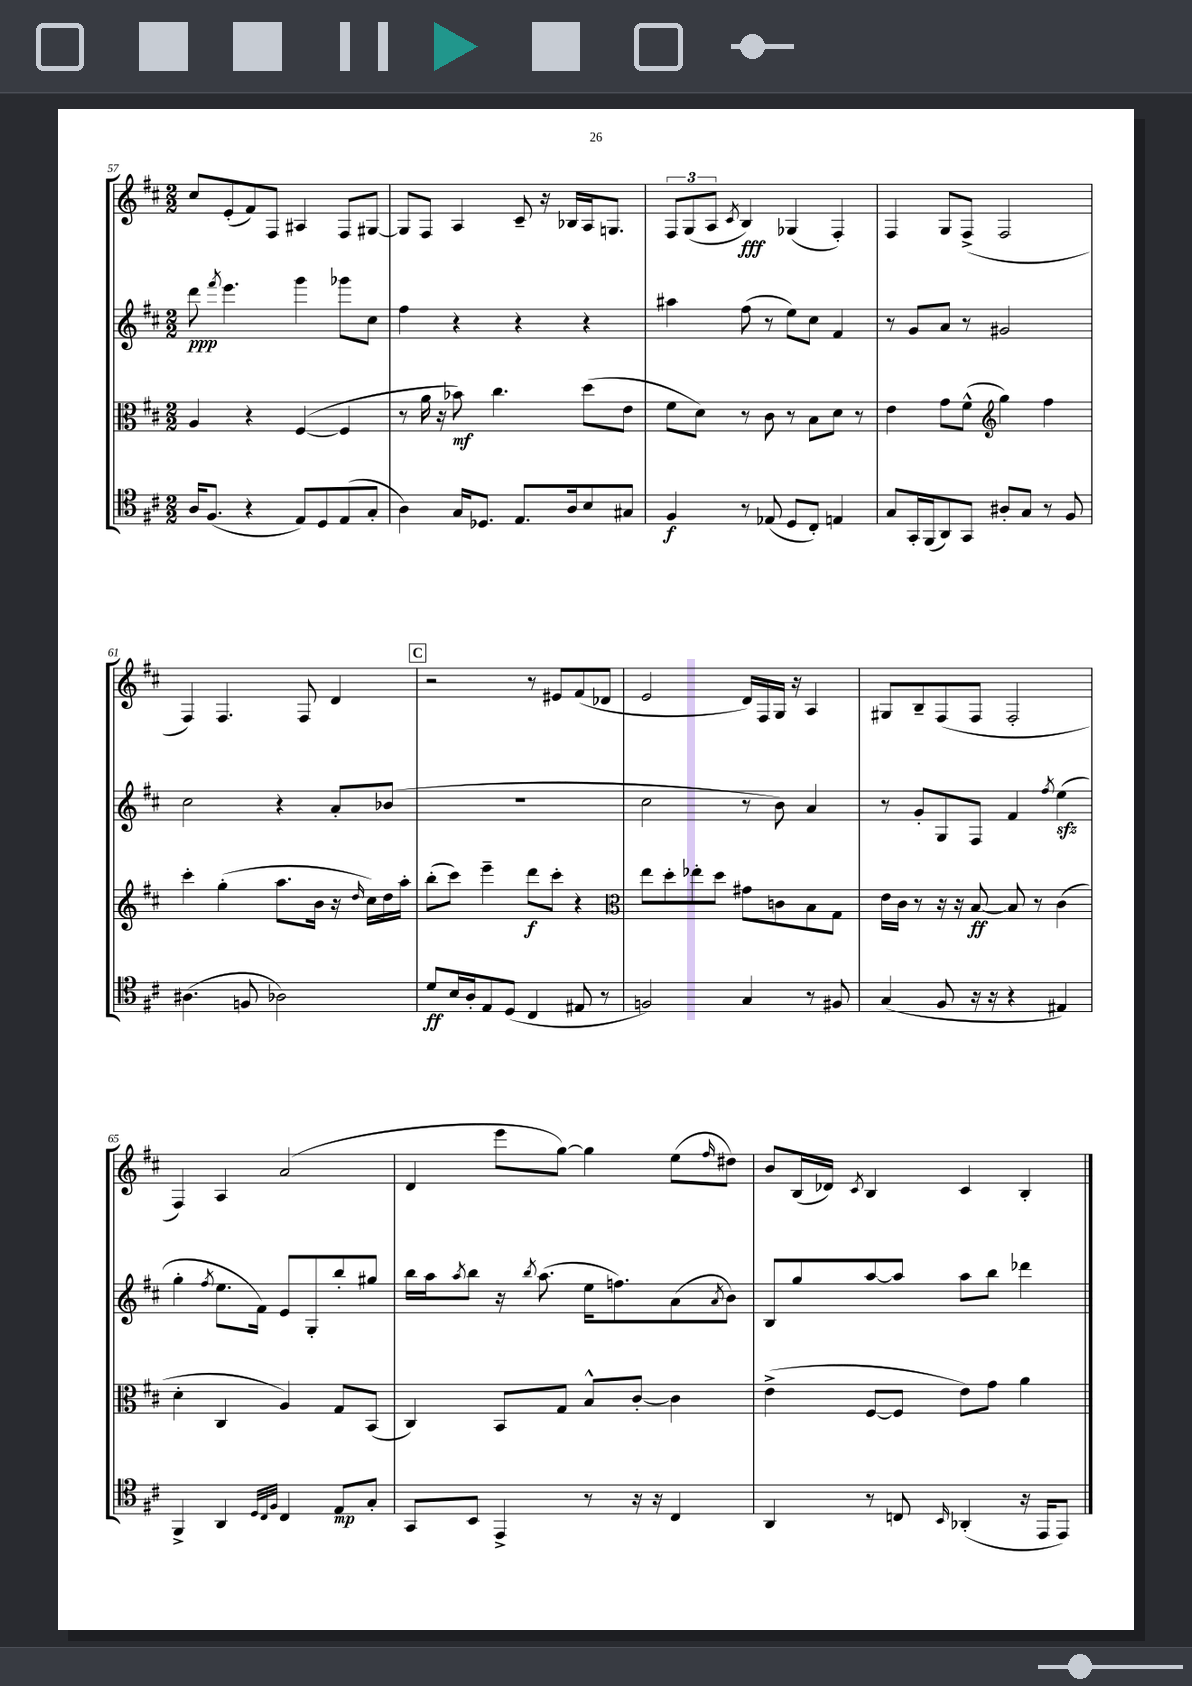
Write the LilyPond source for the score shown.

<<
\new StaffGroup <<
\new Staff = "s0" {
    \clef treble \key d \major \numericTimeSignature \time 2/2
    cis''8 e'8-.( fis'8) fis8 ais4 fis8 gis8~ |
    gis8 fis8 a4 cis'8-- r16 bes16 a16 g8. |
    \tuplet 3/2 { fis8 g8( a8 } \acciaccatura { cis'8 } b4\fff) ges4( fis4-.) |
    fis4 g8 fis8->( fis2 |
    fis4) fis4. fis8 d'4 |
    \mark \markup { \box "C" } r2 r8 eis'8 fis'8( des'8 |
    e'2 d'16) fis16 g16 r16 a4 |
    gis8 b8-- fis8( fis8 fis2-. |
    fis4) a4 a'2( |
    d'4 e'''8 g''8~) g''4 e''8( \grace { fis''16 } dis''8) |
    b'8 b16( des'16) \acciaccatura { cis'8 } b4 cis'4 b4-. \bar "|." |
}
\new Staff = "s1" {
    \clef treble \key d \major \numericTimeSignature \time 2/2
    d'''8\ppp \acciaccatura { fis'''8 } e'''4. g'''4 ges'''8 cis''8 |
    fis''4 r4 r4 r4 |
    ais''4 fis''8( r8 e''8) cis''8 fis'4 |
    r8 g'8 a'8 r8 gis'2 |
    cis''2 r4 a'8-. bes'8( |
    \mark \markup { \box "C" } R1 |
    cis''2 r8 b'8) a'4 |
    r8 g'8-. g8 fis8 fis'4 \acciaccatura { fis''8 } e''4\sfz( |
    g''4-. \acciaccatura { fis''8 } e''8. fis'16) e'8 g8-. b''8-. gis''8 |
    b''16 a''16 \acciaccatura { a''8 } b''8 r16 \acciaccatura { b''8 } a''8.( e''16 f''8.) a'8( \acciaccatura { a'8 } b'8) |
    b8 g''8 a''8~ a''8 a''8 b''8 des'''4 \bar "|." |
}
\new Staff = "s2" {
    \clef alto \key d \major \numericTimeSignature \time 2/2
    a4 r4 fis4~( fis4 |
    r8 a'16 r16 bes'8\mf) cis''4. d''8( e'8 |
    fis'8 d'8) r8 cis'8 r8 b8 d'8 r8 |
    e'4 g'8 fis'8-^( \clef treble g''4) fis''4 |
    cis'''4-. g''4-.( a''8. b'16 r16 \grace { d''16 } cis''16) d''16 a''16-. |
    \mark \markup { \box "C" } b''8-.( cis'''8) e'''4-- d'''8\f cis'''8-. r4 |
    \clef alto e''8 d''8-. ees''8-. d''8 gis'8 c'8 b8 g8 |
    e'16 cis'16 r8 r16 r16 b8~\ff b8 r8 cis'4( |
    d'4-. cis4 a4) g8 b,8( |
    cis4) b,8 g8 b8-^ cis'8~-. cis'4 |
    e'4->( fis8~ fis8 e'8) g'8 a'4 \bar "|." |
}
\new Staff = "s3" {
    \clef tenor \key d \major \numericTimeSignature \time 2/2
    a16 fis8.( r4 e8) d8 e8( g8-. |
    a4) g16 des8. e8. a16 b8 gis8 |
    fis4\f r8 ees8( d8 cis8-.) e4 |
    g8 g,16-. fis,16( a,8) g,8 ais8-. g8 r8 fis8 |
    ais4.( f8 aes2) |
    \mark \markup { \box "C" } d'8\ff b16 a16-. e8 d8( cis4 eis8 r8 |
    f2) g4 r8 fis8 |
    g4( fis8 r16 r16 r4 eis4) |
    fis,4-> a,4 \grace { d32 cis32 fis32 } cis4 e8\mp g8-. |
    g,8 b,8 e,4-> r8 r16 r16 cis4 |
    a,4 r8 c8 \grace { b,16 } aes,4-.( r16 e,16 e,8) \bar "|." |
}
>>
>>
\layout { \context { \Score currentBarNumber = #57 } }
